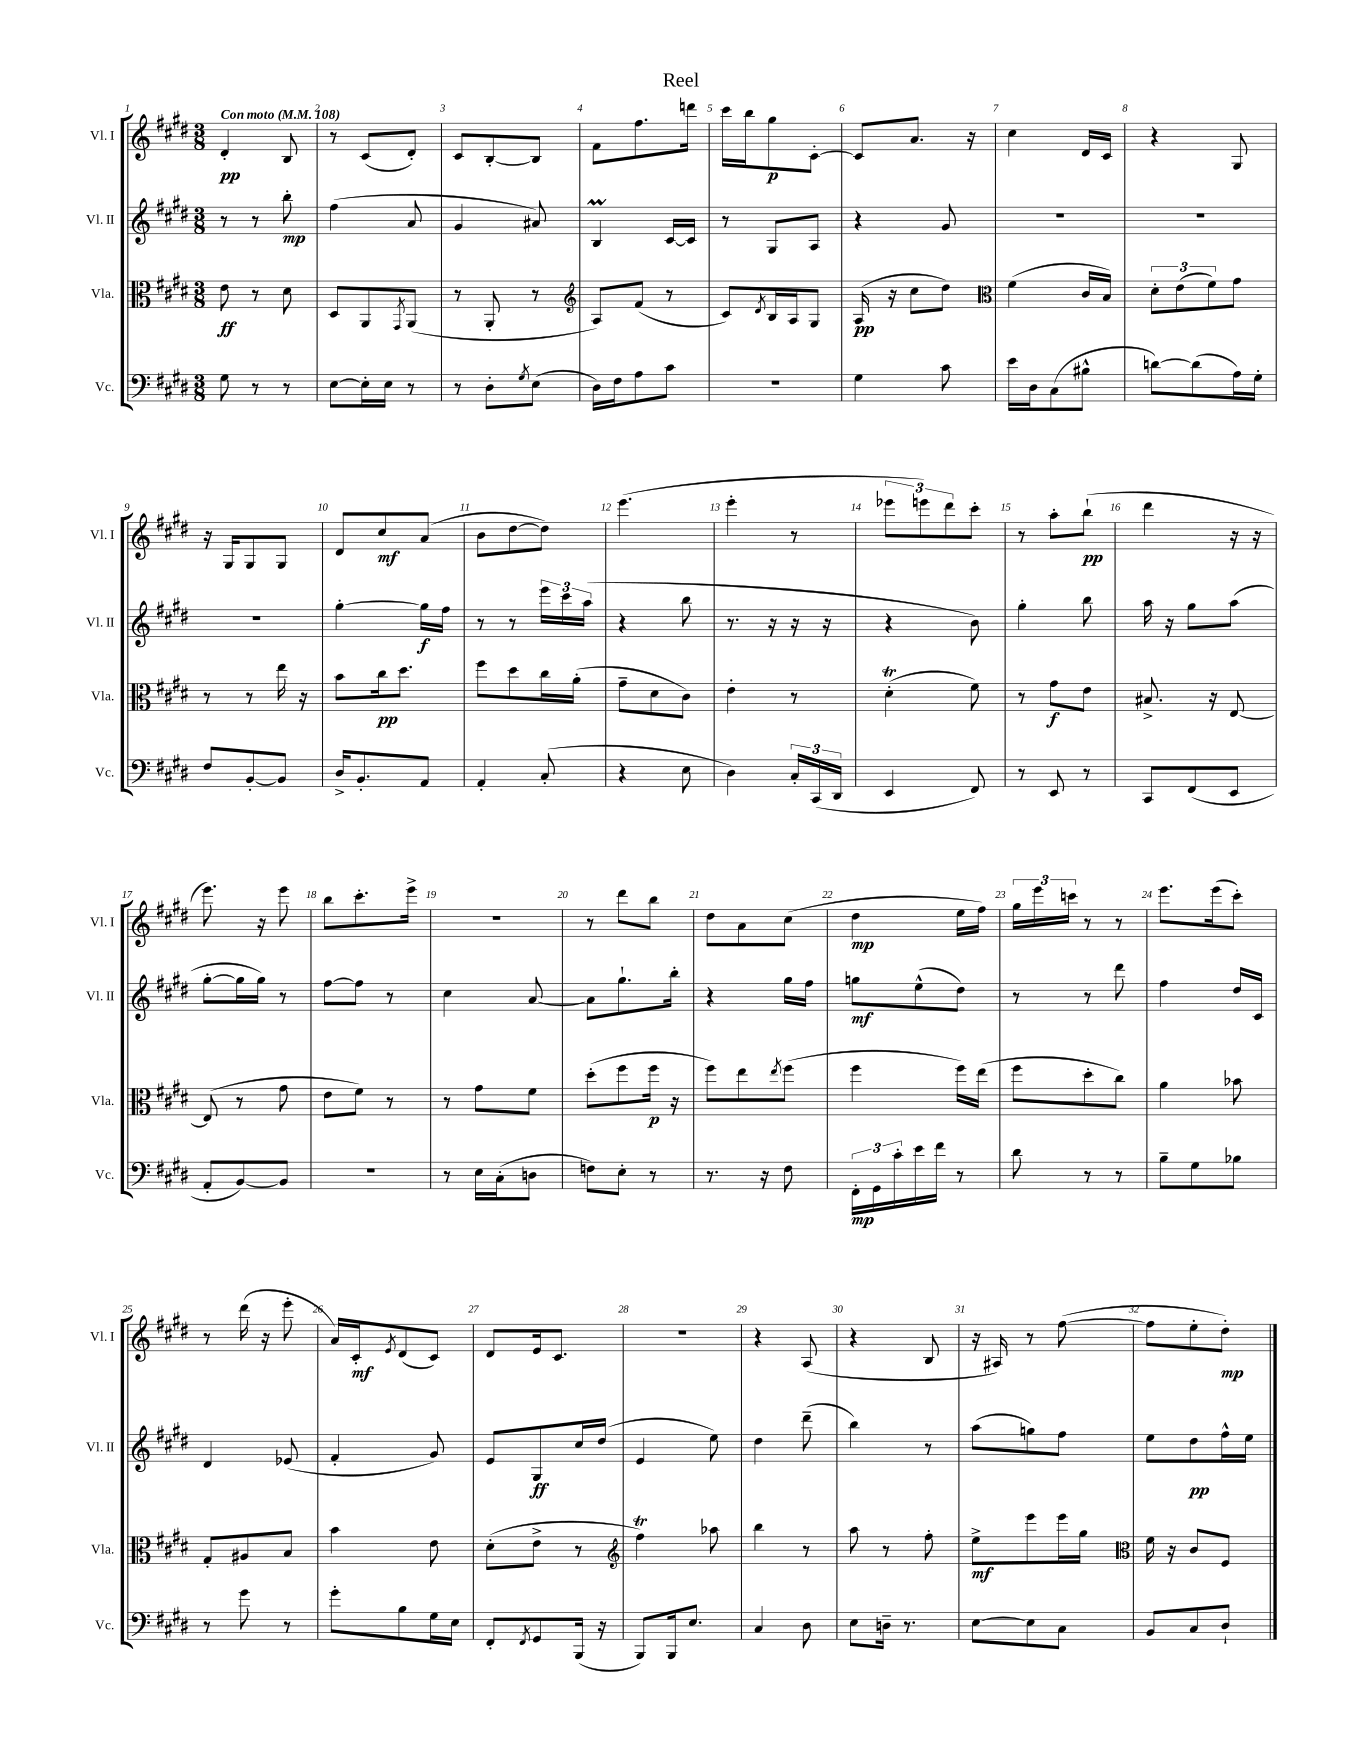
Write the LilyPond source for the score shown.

\header { title = "Reel" }
<<
\new StaffGroup <<
\new Staff = "s0" \with { instrumentName = "Vl. I" shortInstrumentName = "Vl. I" } {
    \clef treble \key e \major \numericTimeSignature \time 3/8 \tempo "Con moto" 4 = 108
    dis'4-.\pp b8 |
    r8 cis'8( dis'8-.) |
    cis'8 b8~-. b8 |
    fis'8 fis''8. d'''16 |
    cis'''16 b''16 gis''8\p cis'8~-. |
    cis'8 a'8. r16 |
    cis''4 dis'16 cis'16 |
    r4 gis8 |
    r16 gis16 gis8 gis8 |
    dis'8 cis''8\mf a'8( |
    b'8 dis''8~ dis''8) |
    e'''4.( |
    e'''4-. r8 |
    \tuplet 3/2 { ees'''8 e'''8) dis'''8 } cis'''8-. |
    r8 a''8-. b''8-!\pp( |
    dis'''4 r16 r16 |
    e'''8.) r16 e'''8 |
    b''8 cis'''8.-. e'''16-> |
    R4. |
    r8 dis'''8 b''8 |
    dis''8 a'8 cis''8( |
    dis''4\mp e''16 fis''16) |
    \tuplet 3/2 { gis''16 e'''16 c'''16 } r8 r8 |
    e'''8. e'''16( cis'''8-.) |
    r8 dis'''16( r16 e'''8-. |
    a'16) cis'16-.\mf \acciaccatura { e'8 } dis'8( cis'8) |
    dis'8 e'16 cis'8. |
    R4. |
    r4 a8( |
    r4 b8 |
    r16 ais16) r8 fis''8~( |
    fis''8 e''8-. dis''8-.\mp) \bar "|." |
}
\new Staff = "s1" \with { instrumentName = "Vl. II" shortInstrumentName = "Vl. II" } {
    \clef treble \key e \major \numericTimeSignature \time 3/8
    r8 r8 b''8-.\mp |
    fis''4( a'8 |
    gis'4 ais'8) |
    b4\prall cis'16~ cis'16 |
    r8 gis8 a8 |
    r4 gis'8 |
    R4. |
    R4. |
    R4. |
    gis''4~-. gis''16\f fis''16 |
    r8 r8 \tuplet 3/2 { e'''16 cis'''16 a''16( } |
    r4 b''8 |
    r8. r16 r16 r16 |
    r4 b'8) |
    gis''4-. b''8 |
    a''16 r16 gis''8 a''8( |
    gis''8~-. gis''16 gis''16) r8 |
    fis''8~ fis''8 r8 |
    cis''4 a'8~ |
    a'8 gis''8.-! b''16-. |
    r4 gis''16 fis''16 |
    g''8\mf e''8-^( dis''8) |
    r8 r8 dis'''8 |
    fis''4 dis''16 cis'16 |
    dis'4 ees'8( |
    fis'4-. gis'8) |
    e'8 gis8\ff cis''16 dis''16( |
    e'4 e''8) |
    dis''4 dis'''8--( |
    b''4) r8 |
    a''8( g''8) fis''8 |
    e''8 dis''8\pp fis''16-^ e''16 \bar "|." |
}
\new Staff = "s2" \with { instrumentName = "Vla." shortInstrumentName = "Vla." } {
    \clef alto \key e \major \numericTimeSignature \time 3/8
    e'8\ff r8 dis'8 |
    dis8 a,8 \acciaccatura { gis,8 } a,8( |
    r8 a,8-. r8 |
    \clef treble a8) fis'8( r8 |
    cis'8) \acciaccatura { dis'8 } b16 a16 gis8 |
    a16\pp( r16 cis''8 dis''8) |
    \clef alto fis'4( cis'16 b16) |
    \tuplet 3/2 { dis'8-. e'8( fis'8) } gis'8 |
    r8 r8 e''16 r16 |
    b'8 cis''16\pp dis''8. |
    fis''8 dis''8 cis''16 a'16-.( |
    gis'8-- dis'8 cis'8) |
    e'4-. r8 |
    dis'4-.\trill( fis'8) |
    r8 gis'8\f e'8 |
    bis8.-> r16 e8~ |
    e8( r8 gis'8 |
    e'8 fis'8) r8 |
    r8 gis'8 fis'8 |
    dis''8-.( fis''8 fis''16\p r16 |
    fis''8) e''8 \acciaccatura { e''8 } fis''8( |
    fis''4 fis''16) e''16( |
    fis''8 dis''8-. cis''8) |
    a'4 bes'8 |
    gis8-. ais8 b8 |
    b'4 e'8 |
    dis'8-.( e'8-> r8 |
    \clef treble fis''4\trill) aes''8 |
    b''4 r8 |
    a''8 r8 fis''8-. |
    e''8->\mf e'''8 e'''16 gis''16 |
    \clef alto fis'16 r16 cis'8 fis8 \bar "|." |
}
\new Staff = "s3" \with { instrumentName = "Vc." shortInstrumentName = "Vc." } {
    \clef bass \key e \major \numericTimeSignature \time 3/8
    gis8 r8 r8 |
    e8~ e16-. e16 r8 |
    r8 dis8-. \acciaccatura { gis8 } e8( |
    dis16) fis16 a8 cis'8 |
    R4. |
    gis4 cis'8 |
    e'16 dis16 cis8( bis8-^ |
    d'8~) d'8( a16) gis16-. |
    fis8 b,8~-. b,8 |
    dis16-> b,8.-. a,8 |
    a,4-. cis8-.( |
    r4 e8 |
    dis4) \tuplet 3/2 { cis16-. cis,16( dis,16 } |
    e,4 fis,8) |
    r8 e,8 r8 |
    cis,8 fis,8( e,8 |
    a,8-. b,8~) b,8 |
    R4. |
    r8 e16 cis16-.( d8 |
    f8) e8-. r8 |
    r8. r16 fis8 |
    \tuplet 3/2 { fis,16-.\mp gis,16 cis'16-. } e'16 fis'16 r8 |
    dis'8 r8 r8 |
    b8-- gis8 bes8 |
    r8 gis'8 r8 |
    gis'8-. b8 gis16 e16 |
    fis,8-. \acciaccatura { fis,8 } gis,8 b,,16( r16 |
    b,,8) b,,16 e8. |
    cis4 dis8 |
    e8 d16-- r8. |
    e8~ e8 cis8 |
    b,8 cis8 dis8-! \bar "|." |
}
>>
>>
\layout { \context { \Score \override BarNumber.break-visibility = ##(#f #t #t) barNumberVisibility = #all-bar-numbers-visible } }
